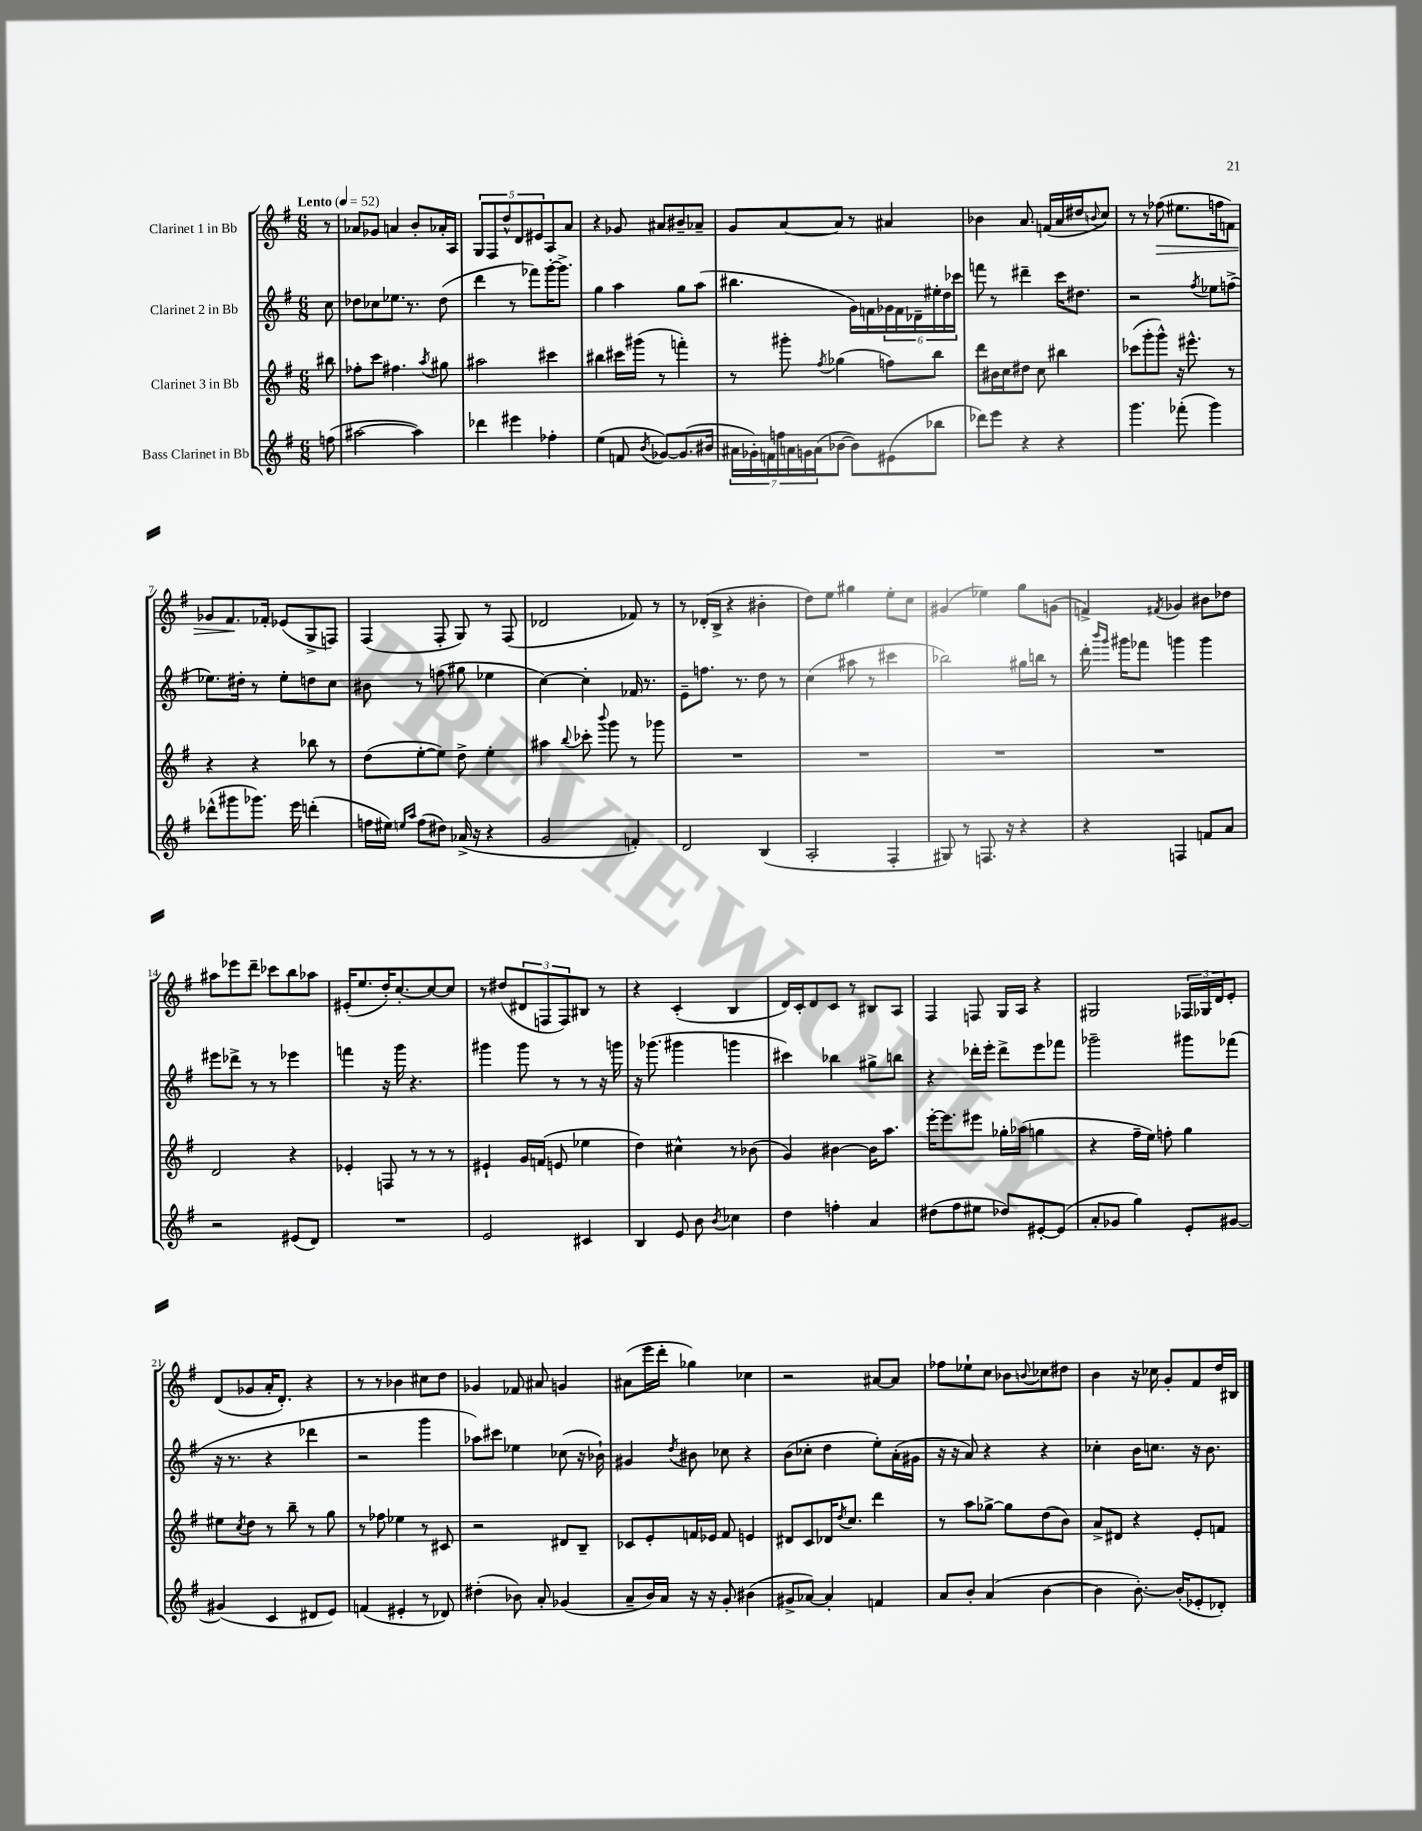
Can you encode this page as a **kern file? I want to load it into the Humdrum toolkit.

**kern	**kern	**kern	**kern
*staff4	*staff3	*staff2	*staff1
*clefG2	*clefG2	*clefG2	*clefG2
*k[f#]	*k[f#]	*k[f#]	*k[f#]
*M6/8	*M6/8	*M6/8	*M6/8
*MM52	*MM52	*MM52	*MM52
(8ff	8bb#	8cc	8r
=	=	=	=
[2aa#	8ff-'	8dd-	8a-
.	8ccc	8cc-	8g-
.	4.ff#	8.ee-	4a
.	.	8.r	.
4aa#])	.	.	8b'
.	8qaa	.	.
.	8gg#	(8dd-	16a-'
.	.	.	16A
=	=	=	=
4ddd-	2aa#	4ddd	10G
.	.	.	10F#
.	.	.	10dd^^
4eee#	.	8r	.
.	.	.	10d
.	.	8fff-)	.
.	.	.	10e#
4ff-'	4ccc#	[16ggg'	8A
.	.	8.ggg^]	.
.	.	.	8a
=	=	=	=
(4ee	4bb#	4gg	4r
8f	16ccc#	4aa	8g-
.	(16ggg#	.	.
8qb	.	.	.
[8g-)	8r	.	8a#
(8.g-]	4fff')	8gg	8b#~
.	.	(8aa	8a-~
16b#	.	.	.
=	=	=	=
28a#	8r	4.bb#	8g
28g-')	.	.	.
28f	.	.	.
28ff	.	.	.
.	8ggg#'	.	[8a
28a	.	.	.
28g	.	.	.
(28a	.	.	.
.	8qff#	.	.
[8b-	(4gg-	.	8a]
8b-])	.	16g)	8r
.	.	16f	.
(8e#	8ff)	24g-	4a#
.	.	24f	.
.	.	24d-~	.
8bb-	8bb	24ee#'	.
.	.	24dd	.
.	.	24ccc-	.
=	=	=	=
8ddd-)	8ddd	8fff	4b-
8eee	16b#	8r	.
.	16cc	.	.
4r	8dd#	4ddd#~	8.a
.	8cc	.	.
.	.	.	(16f
4r	4bb#	16ccc	16a
.	.	8.dd#	16dd#
.	.	.	8qqb
.	.	.	8cc)
=	=	=	=
4.ggg	(8ccc-	2r	8r
.	8ggg'	.	8r
.	8ggg^^)	.	(8ff-
(8fff-'	16r	.	8.ee#
.	8.eee#^^	.	.
.	.	8qff#	.
4ggg)	.	8ee-	.
.	.	.	16ff
.	8r	(8ff^	8f)
=	=	=	=
(8ddd-^^	4r	8.ee-)	8g-
8ggg#	.	.	8.f#
.	.	16dd#'	.
8.ggg-)	4r	8r	.
.	.	.	16f-'
.	.	8ee-'	(8e-
16eee	.	.	.
(4ddd'	8bb-	8dd	8G^
.	8r	8cc	8F)
=	=	=	=
16ff	(8dd	8b#	(4F#
16ee#)	.	.	.
16qqee	.	.	.
16qqaa	.	.	.
(8ff	[8ee'	8r	.
8dd#)	8ee])	(8ff	8F#'
(16a-^	8dd^	8gg#	8G)
16r	.	.	.
4r	4ee'	4ee-	8r
.	.	.	(8F#
=	=	=	=
2g	4aa#	[4cc)	2d-
.	8qqbb	.	.
.	8ccc-'	4cc']	.
.	8qqbbb	.	.
.	8ggg	.	.
4f')	8r	16f-	8f-)
.	.	8.r	.
.	8ggg-	.	8r
=	=	=	=
2d	2.r	8e~	8r
.	.	8.ff	(16d-'
.	.	.	16B^
.	.	.	4r
.	.	8.r	.
(4B	.	8dd	4b#'
.	.	8r	.
=	=	=	=
2A'	2.r	(4cc	8dd)
.	.	.	8ee
.	.	8aa#	4gg#
.	.	8r	.
4F#'	.	4ccc#	8ee'
.	.	.	8cc
=	=	=	=
8G#)	2.r	2bb-)	(4g#
8r	.	.	.
8.F	.	.	4ee-)
16r	.	.	.
4r	.	16gg#	8gg
.	.	16bb	.
.	.	8r	(8g
=	=	=	=
4r	2.r	16ddd'	4f^)
.	.	16qqbbb	.
.	.	16qqggg	.
.	.	16ggg#	.
.	.	8fff-	.
.	.	.	8qf#
4F	.	4ggg	4g-
8f	.	4ggg	8b#
8a	.	.	8dd-
=	=	=	=
2r	2d	8eee#	8aa#
.	.	8ddd-^	8eee-
.	.	8r	8ddd~
.	.	8r	8ccc-
(8e#	4r	4eee-	8bb
8d)	.	.	8aa-
=	=	=	=
2.r	4e-'	4fff	(16e#'
.	.	.	8.ee
.	8F	16r	16dd')
.	.	16ggg	[8.cc'
.	8r	4.r	.
.	8r	.	8cc_
.	8r	.	8cc]
=	=	=	=
2e	4e#`	4ggg#	8r
.	.	.	(8dd#
.	16g	8ggg#	12d#
.	(16f	.	.
.	.	.	12F
.	8e	8r	.
.	.	.	12F)
4c#	4ee-	8r	8B#
.	.	16r	8r
.	.	16ggg	.
=	=	=	=
4B	4dd)	16r	4r
.	.	(8.ggg-	.
8e	4cc#^^	4ggg#	(4c'
8b	.	.	.
8qb	.	.	.
4cc-	8r	4ggg	4B
.	(8b-	.	.
=	=	=	=
4dd	4g)	4ccc#)	16d)
.	.	.	16c'
.	.	.	8d
4ff'	[4b#	4bb-	8c
.	.	.	8r
4a	16b#]	8gg#^	8B#
.	8.aa	.	.
.	.	8bb	8A
=	=	=	=
(8dd#	[16eee'	4r	4F#
.	8.eee]	.	.
8ff#	.	.	.
8ee#	8eee#	16ddd-'	8F
.	.	16eee'	.
8dd-)	16gg-'	8ddd-^	16G
.	(16aa-	.	16A
[8e#'	4gg	8eee	4r
(8e#]	.	8fff-	.
=	=	=	=
8a'	4r	2ggg-~	2G#
8g-	.	.	.
4gg)	16ff#~	.	.
.	16ee)	.	.
.	8ff'	.	.
8e'	4gg	8ggg#	24F-
.	.	.	24G-
.	.	.	24d
[8g#	.	(8fff-	8e'
=	=	=	=
(4g#]	8ee#	16r	(8d
.	.	8.r	.
.	8qcc	.	.
.	8dd	.	8g-
4c	8r	4r	16a'
.	.	.	8.d')
.	8bb~	.	.
8d#	8r	4ddd-	4r
8e)	8gg	.	.
=	=	=	=
(4f	8r	2r	8r
.	8ff-	.	8r
4e#'	4ee-	.	4b-
8r	8r	4ggg	8cc#
8d-)	8c#	.	8dd
=	=	=	=
(4dd#'	2r	8aa-)	4g-
.	.	8ccc#	.
8b-)	.	4ee-	8f-
8a'	.	.	8a#
(4g-	8d#	(8cc-	4g
.	8B~	16r	.
.	.	16b-`)	.
=	=	=	=
8a~	8c-	4g#	(8a#
16b)	8e'	.	16eee
16a	.	.	16ddd'
.	.	8qdd	.
16r	16f	8b#	4gg-)
16r	16e-	.	.
8g'	8f	8cc-	.
(4b#	4e	4r	4cc-
=	=	=	=
8g#^	8d#	(8b	2r
[8a-)	8c	8cc-'	.
4a-']	16d-	4dd	.
.	8qdd	.	.
.	8.cc	.	.
4f	4ddd	8ee')	[8a#
.	.	(16a'	8a#]
.	.	16g#	.
=	=	=	=
8a	8r	16r	8ff-
.	.	16r	.
8b'	8aa	8a)	8ee-`
(4a	[8gg-^	4r	8cc
.	8gg-]	.	8b-
.	.	.	8qqb
[4b	(8dd	4r	8cc-
.	8b)	.	8dd#
=	=	=	=
4b]	8a^	4cc-'	4b
.	8d#	.	.
[8.b')	4r	16b	16r
.	.	8.cc	16cc-
.	.	.	8g'
(16b']	.	.	.
8e-'	8e'	16r	8f#
.	.	8.b	.
8d-')	8f	.	16dd
.	.	.	16B#
==	==	==	==
*-	*-	*-	*-
